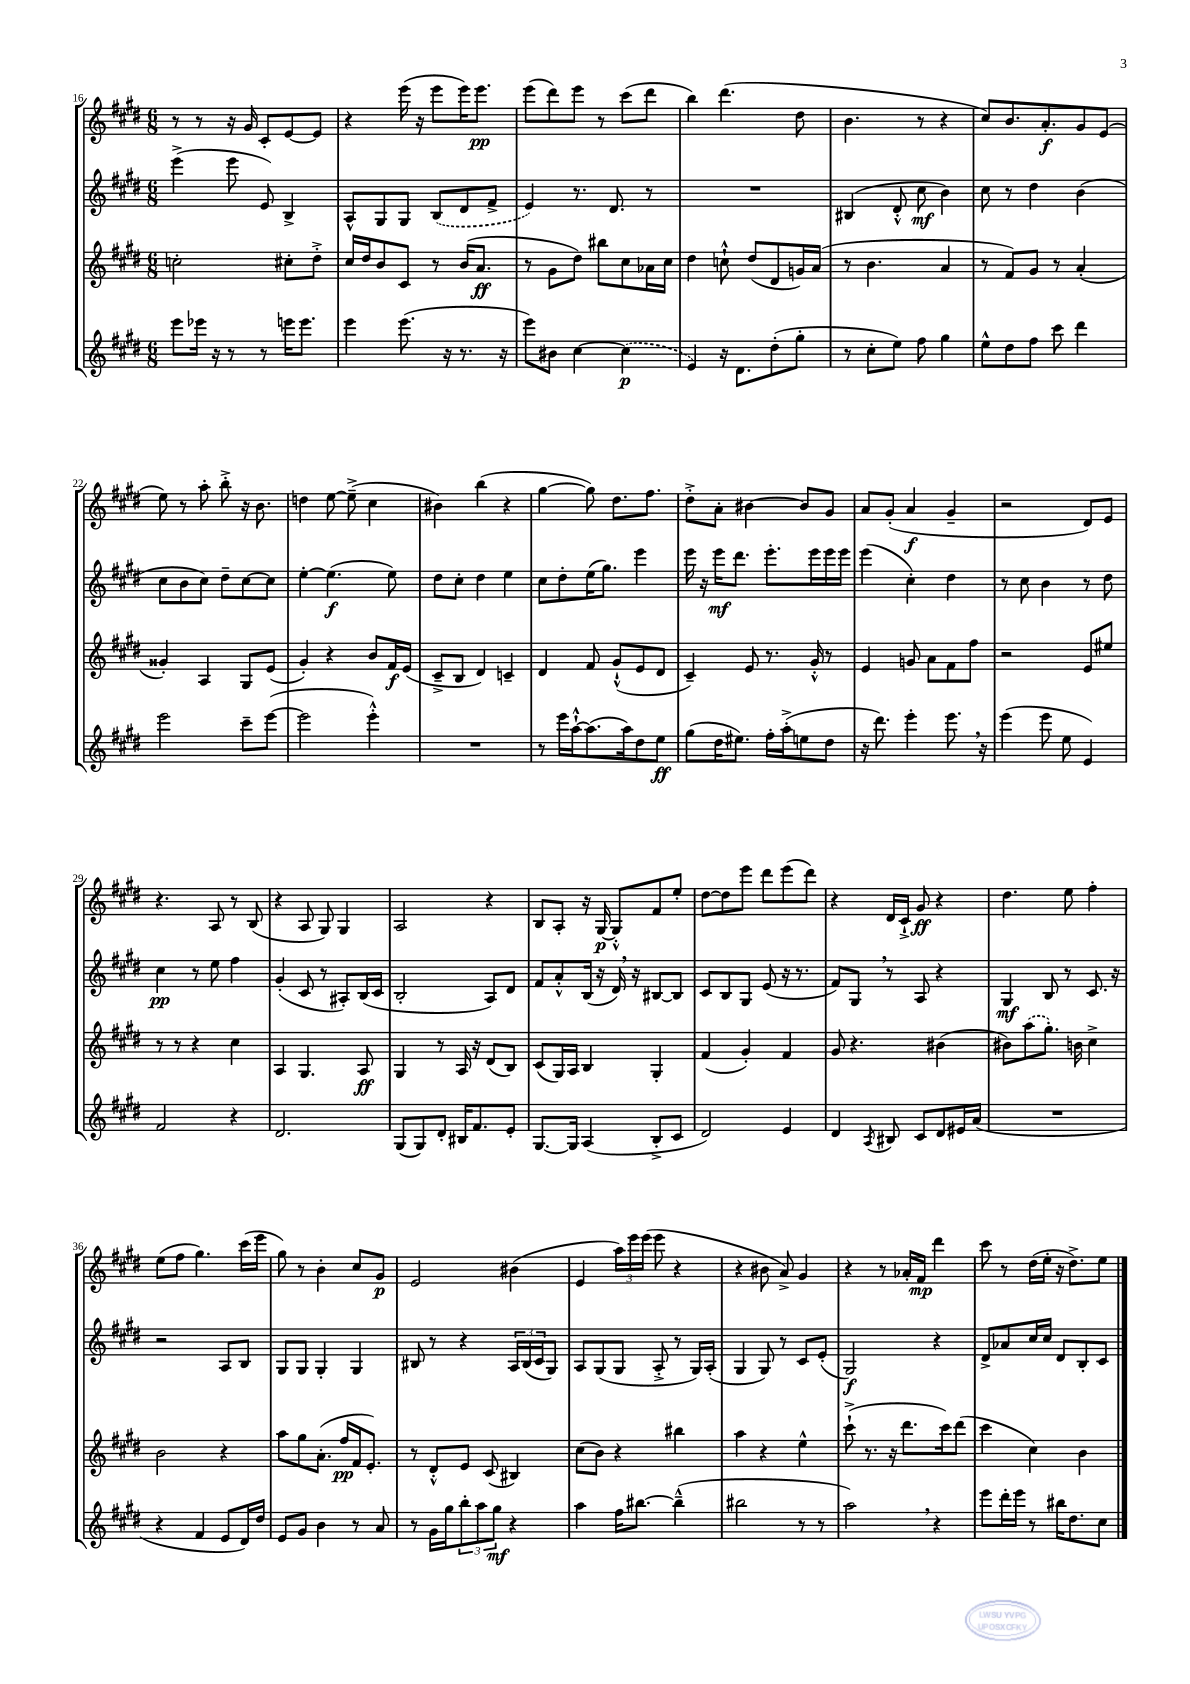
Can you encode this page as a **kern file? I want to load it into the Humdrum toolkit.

**kern	**kern	**kern	**kern
*staff4	*staff3	*staff2	*staff1
*clefG2	*clefG2	*clefG2	*clefG2
*k[f#c#g#d#]	*k[f#c#g#d#]	*k[f#c#g#d#]	*k[f#c#g#d#]
*M6/8	*M6/8	*M6/8	*M6/8
8eee	2cc'	(4eee^	8r
16eee-	.	.	8r
16r	.	.	.
8r	.	8eee	16r
.	.	.	16g#
8r	.	8e)	8c#'
16eee	8cc#'	4B^	[8e
8.eee	.	.	.
.	8dd#'^	.	8e]
=	=	=	=
4eee	16cc#	8A^^	4r
.	16dd#	.	.
.	8b	8G#	.
(8.eee	8c#	8G#	(16eee
.	.	.	16r
.	8r	(8B	8eee
16r	.	.	.
8.r	(16b	8d#	16eee)
.	8.a	.	8.eee
.	.	8f#^	.
16r	.	.	.
=	=	=	=
8eee)	8r	4e)	(8eee
8b#	8g#	.	8ddd#)
[4cc#	8dd#)	8.r	8eee
.	8bb#	.	8r
.	.	8.d#	.
(4cc#]	8cc#	.	(8ccc#
.	16a-	8r	8ddd#
.	16cc#	.	.
=	=	=	=
4e)	4dd#	2.r	4bb)
16r	8cc`^^	.	(4.ddd#
8.d#	.	.	.
.	(8dd#	.	.
(8dd#'	8d#	.	.
8gg#'	16g)	.	8dd#
.	(16a	.	.
=	=	=	=
8r	8r	(4B#	4.b
8cc#'	4.b	.	.
8ee)	.	8d#'^^	.
8ff#	.	8cc#	8r
4gg#	4a	4b)	4r
=	=	=	=
8ee^^	8r	8cc#	8cc#)
8dd#	8f#)	8r	8.b
8ff#	8g#	4dd#	.
.	.	.	8.a'
8ccc#	8r	.	.
4ddd#	(4a'	(4b	8g#
.	.	.	(8e
=	=	=	=
2eee	4g##')	8cc#	8ee)
.	.	8b	8r
.	4A	8cc#)	8aa'
.	.	8dd#~	8bb'^
8ccc#~	8G#	[8cc#	16r
.	.	.	8.b
([8eee	(8e	8cc#]	.
=	=	=	=
2eee]	4g#')	[4ee'	4dd
.	4r	(4.ee]	[8ee
.	.	.	(8ee~^]
4eee'^^)	8b	.	4cc#
.	16f#	8ee)	.
.	(16e	.	.
=	=	=	=
2.r	8c#~^	8dd#	4b#)
.	8B	8cc#'	.
.	4d#)	4dd#	(4bb
.	4c~	4ee	4r
=	=	=	=
8r	4d#	8cc#	[4gg#
16eee	.	8dd#'	.
[16aa`^^	.	.	.
(8.aa]	8f#	(16ee	8gg#])
.	.	8.gg#)	.
.	(8g#`^^	.	8.dd#
16aa)	.	.	.
8dd#	8e	4eee	.
.	.	.	8.ff#
8ee	8d#	.	.
=	=	=	=
(8gg#	4c#~)	16eee	8dd#'^
.	.	16r	.
16dd#	.	16eee	8a'
8.ee#)	.	8.ddd#	.
.	8e	.	[4b#
16ff#'	8.r	8.eee'	.
(16aa'^	.	.	.
8ee	.	.	8b#]
.	16g#'^^	16eee	.
8dd#	8r	16eee	8g#
.	.	16eee	.
=	=	=	=
16r	4e	(4eee	8a
8.ddd#)	.	.	.
.	.	.	(8g#'
4eee'	8g	4cc#')	4a
.	8a	.	.
8.eee	8f#	4dd#	4g#~
.	8ff#	.	.
16r	.	.	.
=	=	=	=
(4eee	2r	8r	2r
.	.	8cc#	.
8eee	.	4b	.
8ee	.	.	.
4e)	8e	8r	8d#)
.	8ee#	8dd#	8e
=	=	=	=
2f#	8r	4cc#	4.r
.	8r	.	.
.	4r	8r	.
.	.	8ee	8A
4r	4cc#	4ff#	8r
.	.	.	(8B
=	=	=	=
2.d#	4A	(4g#'	4r
.	4.G#	8c#	8A
.	.	8r	8G#)
.	.	8A#')	4G#
.	8A	(16B	.
.	.	16c#	.
=	=	=	=
(8G#	4G#	2B'	2A
8G#)	.	.	.
8d#'	8r	.	.
16B#	16A	.	.
8.f#	16r	.	.
.	(8d#	8A)	4r
8e'	8B)	8d#	.
=	=	=	=
[8.G#	(8c#	8f#	8B
.	16G#)	8a'^^	8A'
16G#]	16A	.	.
(4A	4B	(16B	16r
.	.	16r	[16G#
.	.	16d#)	8G#'^^]
.	.	16r	.
8B'^	4G#'	[8B#	8f#
8c#	.	8B#]	8ee'
=	=	=	=
2d#)	(4f#	8c#	[8dd#
.	.	8B	8dd#]
.	4g#')	8G#	8eee
.	.	(8e	8ddd#
4e	4f#	16r	(8eee
.	.	8.r	.
.	.	.	8ddd#)
=	=	=	=
4d#	8g#	8f#)	4r
.	4.r	8G#	.
8qA	.	.	.
8B#	.	8r	16d#
.	.	.	16c#`^
8c#	.	8A	8g#
8d#	(4b#	4r	4r
16e#	.	.	.
(16a	.	.	.
=	=	=	=
2.r	8b#)	4G#	4.dd#
.	(8aa	.	.
.	8.gg#')	8B	.
.	.	8r	8ee
.	16b	.	.
.	4cc#^	8.c#	4ff#'
.	.	16r	.
=	=	=	=
4r	2b	2r	(8ee
.	.	.	8ff#
4f#	.	.	4.gg#)
8e	4r	8A	.
16d#)	.	8B	(16ccc#
16dd#	.	.	16eee
=	=	=	=
8e	8aa	8G#	8gg#)
8g#	8gg#	8G#	8r
4b	(8.a'	4G#'	4b'
.	16ff#	.	.
8r	16f#	4G#	8cc#
.	8.e')	.	.
8a	.	.	8g#
=	=	=	=
8r	8r	8B#	2e
16g#	8d#'^^	8r	.
16gg#	.	.	.
12bb'	8e	4r	.
12aa	.	.	.
.	(8c#	.	.
12gg#	.	.	.
4r	4B#)	24A	(4b#
.	.	(24B#	.
.	.	24c#	.
.	.	8G#)	.
=	=	=	=
4aa	(8cc#	8A	4e
.	8b)	(8G#	.
16ff#	4r	8G#	24aa)
.	.	.	24eee
[8.bb#	.	.	.
.	.	.	(24eee
.	.	8A'^	8eee
(4bb#~^^]	4bb#	8r	4r
.	.	16G#)	.
.	.	(16A'	.
=	=	=	=
2bb#	4aa	4G#	4r
.	4r	8G#)	8b#
.	.	8r	8a^)
8r	4ee^^	8c#	4g#
8r	.	(8e'	.
=	=	=	=
2aa)	(8ccc#`^	2G#)	4r
.	8.r	.	.
.	.	.	8r
.	16r	.	.
.	8.ddd#	.	16a-'
.	.	.	16f#
4r	.	4r	4ddd#
.	16ccc#)	.	.
.	(8ddd#	.	.
=	=	=	=
8eee	4ccc#	8d#^	8ccc#
16ddd#'	.	8a-	8r
16eee	.	.	.
8r	4cc#)	16cc#	(16dd#
.	.	16cc#	16ee'
16bb#	.	8d#	16r
8.dd#	.	.	8.dd#^)
.	4b	8B'	.
8cc#	.	8c#	8ee
==	==	==	==
*-	*-	*-	*-
